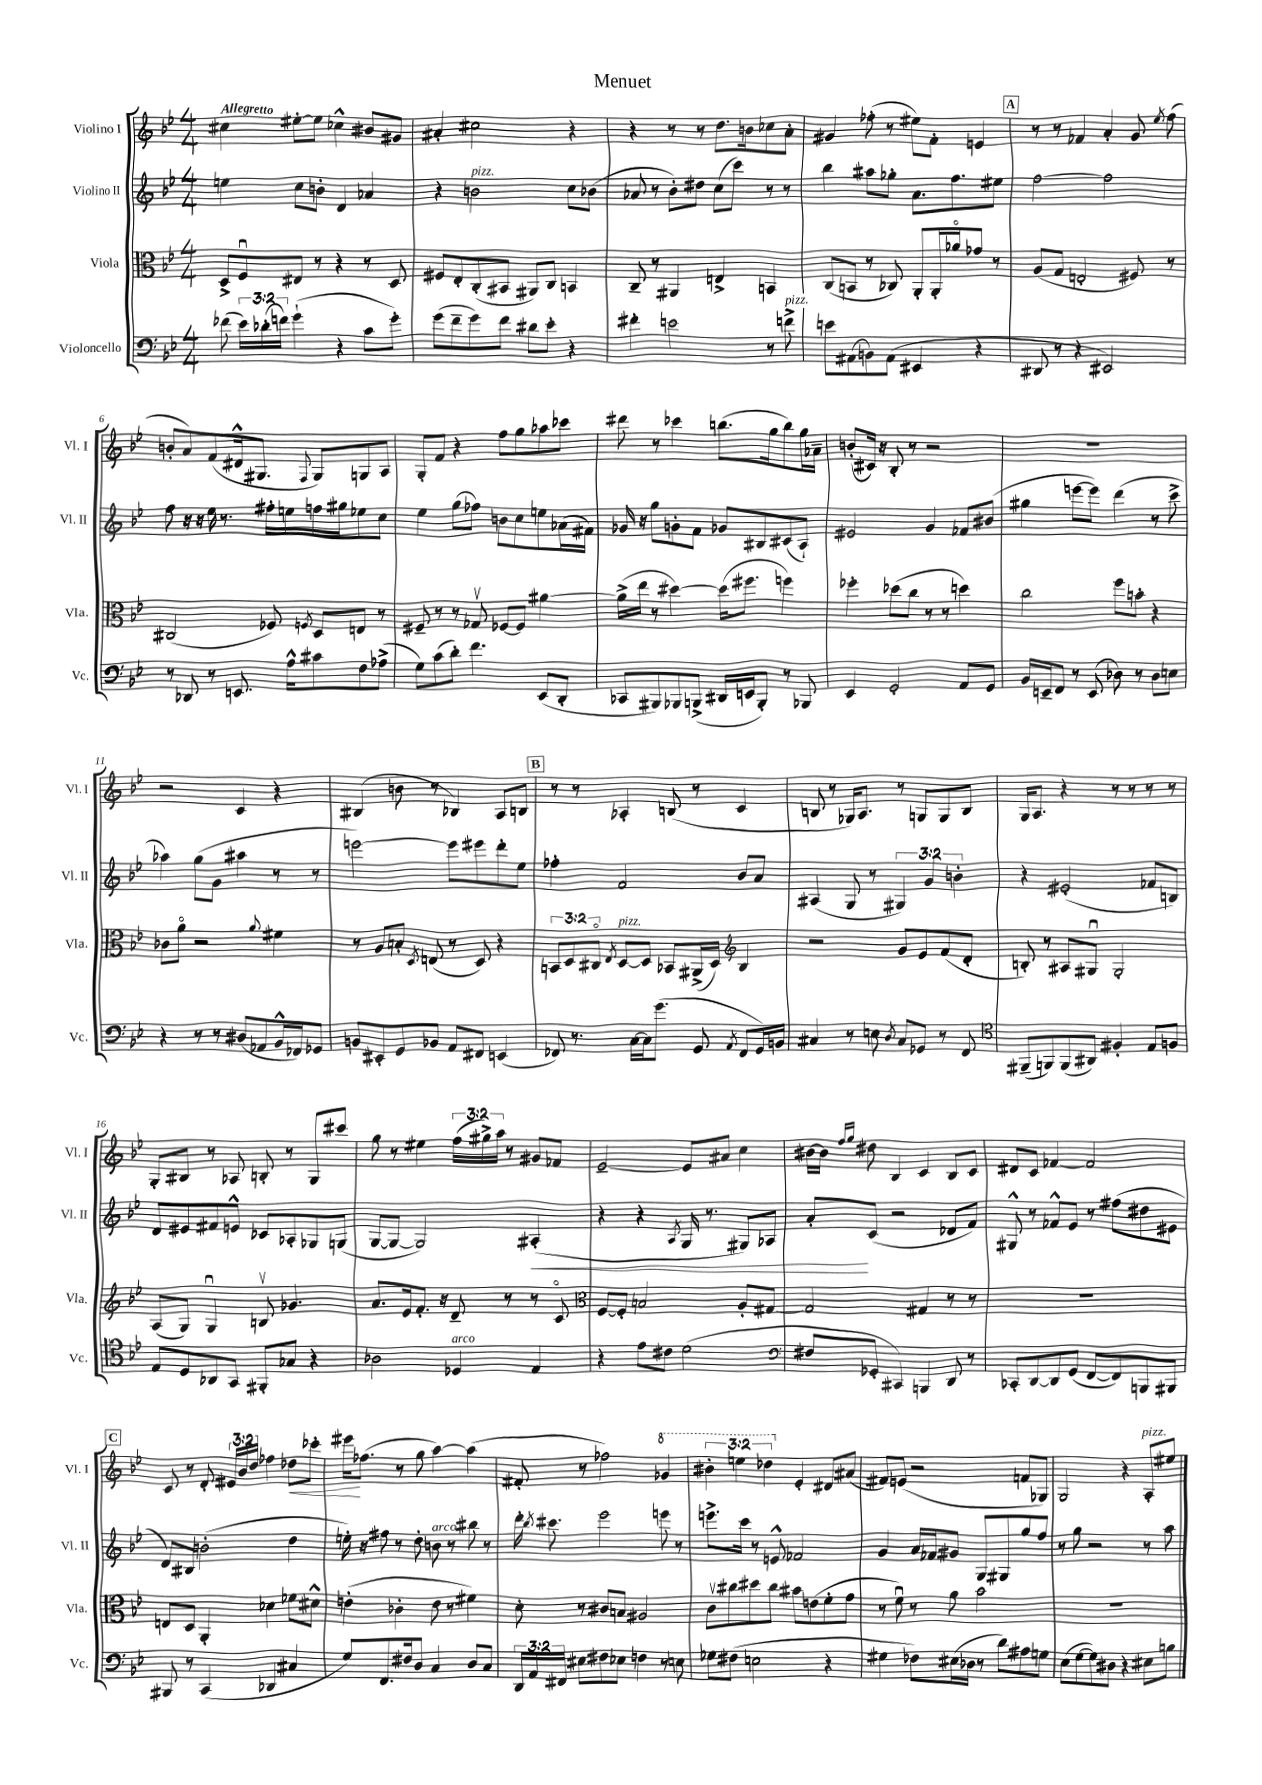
\header { title = "Menuet" }
<<
\new StaffGroup <<
\new Staff = "s0" \with { instrumentName = "Violino I" shortInstrumentName = "Vl. I" } {
    \clef treble \key bes \major \numericTimeSignature \time 4/4 \override Staff.TupletNumber.text = #tuplet-number::calc-fraction-text \tempo "Allegretto"
    \autoBeamOff cis''4 eis''8[~-. eis''8] ces''4-^ bis'8[ gis'8] |
    ais'4-. cis''2 r4 |
    r4 r8 r8 d''8.[ b'16 ces''8 a'8]-. |
    gis'4 fes''8-.( r8 eis''8[) f'8]-. e'4 |
    \mark \markup { \box "A" } r8 r8 fes'4 a'4-. g'8 \acciaccatura { ees''8 } f''8( |
    b'8[-. a'8) f'8( dis'16-^ gis8.] \appoggiatura { f8 } gis8[) g8 a8] |
    g8[-. f'8] r4 f''8[ g''8 aes''8 ces'''8] |
    dis'''8 r8 ces'''4 b''8.[( g''16 b''8) g''16 aes'16]-- |
    b'8[-.( cis'16]) r16 bes8-. r8 r2 |
    R1 |
    r2 c'4 r4 |
    bis4( b'8 r8 bes4) a8[ b8] |
    \mark \markup { \box "B" } r8 r8 aes4-. b8( r8 c'4 |
    b8 r8 ges16[) a8.] r8 g8[ g8 b8] |
    g16[ a8.] r4 r8 r8 r8 r8 |
    g8[-. bis8] r8 aes8 b8-. r8 g8[ cis'''8] |
    g''8 r8 eis''4 \tuplet 3/2 { f''16[( gis''16->) a''16] } r8 gis'8[ fes'8] |
    ees'2~-- ees'8[ ais'8] c''4 |
    bis'16[~ bis'16] \grace { f''16[ g''16] } dis''8 bes4 c'4 bes8[ c'8] |
    dis'8[ c'8] fes'4~ fes'2 |
    \mark \markup { \box "C" } c'8 r8 d'8-. \tuplet 3/2 { eis'16[ bes'16 d''16] } fes''4 des''8[\< ces'''8]-. |
    eis'''16[\! fes''8.]( r8 g''8 a''4~) a''4( |
    fis'8-. r8 fes''2) \ottava #1 ges''4 |
    \tuplet 3/2 { bis''4-. e'''4 des'''4 \ottava #0 } ees'4-. dis'8[ ais'8]( |
    fis'8[) e'8]( r2 f'8[ ges8]) |
    g2 r4 a8[-.^\markup { \italic "pizz." } eis''8] \bar "|." |
}
\new Staff = "s1" \with { instrumentName = "Violino II" shortInstrumentName = "Vl. II" } {
    \clef treble \key bes \major \numericTimeSignature \time 4/4 \override Staff.TupletNumber.text = #tuplet-number::calc-fraction-text
    \autoBeamOff e''4 c''8[ b'8]-. d'4 aes'4 |
    r4 b'2^\markup { \italic "pizz." } c''8[ bes'8]( |
    aes'8 r8 bes'8[-.) dis''8] c''8[( c'''8]) r8 r8 |
    bes''4 ais''8[ ges''8]-. a'8.[ f''8. eis''8] |
    \mark \markup { \box "A" } f''2~ f''2 |
    f''8 r16 r16 ees''16 r8. fis''16[-. e''16 f''16 gis''16 ees''8 c''8] |
    ees''4 g''8[( fes''8]) b'8[ c''8 e''8 aes'16( fis'16]) |
    ges'16 r16 g''8[ g'8-. f'8] ges'8[ bis8 cis'8( a8]-!) |
    eis'2 g'4 fes'8[ bis'8]( |
    gis''4 e'''8[~ e'''8]) d'''4( r8 c'''8-> |
    aes''4) g''8[( g'8] ais''4 r8 r8 |
    e'''2~) e'''8[ eis'''8 d'''8-. ees''8] |
    \mark \markup { \box "B" } fes''4-. f'2 bes'8[ a'8] |
    ais4( g8 r8 \tuplet 3/2 { gis4) g'4 b'4-. } |
    r4 eis'2-.( fes'8[ b8]) |
    d'8[ eis'8 fis'8 e'8]-^ ces'8[ aes8-. ges8 g8]( |
    g8[~ g8]~ g2) ais4-.\<( |
    r4 r4 \acciaccatura { a8 } g16 r8. gis8[) aes8] |
    a'8[-.\! c'8]( r2 des'8[ f'8]) |
    gis8-^ r8 fes'8[-^ ees'8] r8 fis''8[( dis''8 eis'8] |
    \mark \markup { \box "C" } d'8[) bis8] b'2-.( d''4 |
    e''16-.) r16 fis''8 r8 d''8-. b'8^\markup { \italic "arco" } r8 bis''8 r8 |
    d'''16-. \acciaccatura { bes''8 } cis'''8. ees'''2 e'''8 r8 |
    e'''8.[-> c'''16] r8 e'8-^ fes'2 |
    g'4 a'16[ fes'16 gis'8] g8[ gis8 g''8 f''8] |
    r8 g''8 r2 r8 a''8 \bar "|." |
}
\new Staff = "s2" \with { instrumentName = "Viola" shortInstrumentName = "Vla." } {
    \clef alto \key bes \major \numericTimeSignature \time 4/4 \override Staff.TupletNumber.text = #tuplet-number::calc-fraction-text
    \autoBeamOff d8[-> f8\downbow eis8] r8 r4 r8 d8 |
    fis8[ ees8-. c8-.( bis,8] ais,8[) c8] b,4 |
    c8-- r8 ais,4 e4-> b,4 |
    c8[( b,8] r8 ces8) a,8[-. a,16-. aes'16\flageolet ges'8] r8 |
    \mark \markup { \box "A" } a8[( g8] e2-. fis8) r8 |
    cis2( fes8) \acciaccatura { f8 } d8[ e8] r8 |
    fis8-- r8 r8 ges8\upbow fes8[~ fes8] ais'4~ |
    ais'16[->( ees''16] r8 dis''4~) dis''16[( fis''8.] f''4) |
    fes''4-. des''8[( c''8] r8 r8 d''4) |
    c''2 f''8[ b'8]-. r4 |
    ces'8[ a'8]\flageolet r2 \appoggiatura { a'8 } fis'4 |
    r8 a8[ b8]-. \acciaccatura { d8 } e8( r8 d8) r4 |
    \mark \markup { \box "B" } \tuplet 3/2 { b,8[ d8 cis8]\flageolet } \acciaccatura { ees8 } d8[~^\markup { \italic "pizz." } d8] bes,8[ ais,16->( d16]) \clef treble bes4 |
    r2 g'8[ ees'8 f'8( d'8]-. |
    b8-.) r8 ais8[ gis8]\downbow gis2-. |
    a8[( g8]) g4\downbow b8\upbow ges'4. |
    a'8.[ ees'16 f'8.]-. r16 d'8-- r8 r8 c'8\flageolet |
    \clef alto f8[~ f8]-. b2 a8[-. gis8]~ |
    gis2 gis4 r8 r8 |
    R1 |
    \mark \markup { \box "C" } e8[ d8] a,4-. des'4 fes'8[ dis'8]-^ |
    e'4-.( ces'4-. e'8 r8 fis'4) |
    d'8-. r8 cis'8[ b8] ais2 |
    c'8[\upbow cis''8 dis''8 cis''8] bis'8[ e'8( f'8-. g'8] |
    r8 f'8\downbow) r8 a'8 bes'2 |
    R1 \bar "|." |
}
\new Staff = "s3" \with { instrumentName = "Violoncello" shortInstrumentName = "Vc." } {
    \clef bass \key bes \major \numericTimeSignature \time 4/4 \override Staff.TupletNumber.text = #tuplet-number::calc-fraction-text
    \autoBeamOff fes'8( \tuplet 3/2 { ees'16[) des'16-.( f'16]) } g'4-!( r4 c'8[ g'8]-.) |
    g'8[( f'8-- g'8) f'8] dis'8[ ees'8]-. r4 |
    fis'4-. e'2 r8 f'8->^\markup { \italic "pizz." } |
    e'8[ ais,8( b,8) ais,8]( eis,4 r4 |
    \mark \markup { \box "A" } dis,8 r8 r4 eis,2) |
    r8 des,8 r8 e,8. a16[-^ cis'8 f8 aes8]->( |
    g8[) c'8( d'8]-.) f'4. ees,8[( d,8]-. |
    ces,8[ bis,,8) bes,,8 b,,8]->( dis,16[ e,16 b,,8]-.) r8 bes,,8 |
    ees,4 g,2-. a,8[ g,8] |
    bes,16[ e,16-- f,8] r8 e,8( des8) r8 des8[ e8] |
    r4 r8 r8 dis8[( aes,8 bes,16-^ fes,16) ges,8] |
    b,8[ eis,8-. g,8 bes,8] a,8[ fis,8] e,4( |
    \mark \markup { \box "B" } fes,8) r8. c16[~ c16 g'8.]( g,8 \acciaccatura { a,8 } fes,8[ g,16) b,16] |
    cis4 r8 e8 \acciaccatura { d8 } cis8[ ges,8] r8 f,8 |
    \clef tenor fis,8[--( f,8) f,8( ais,8]) fis4-. ees8[ f8] |
    ees8[ d8 aes,8 g,8] fis,8[-. ges8] r4 |
    aes2 des4^\markup { \italic "arco" } ees4 |
    r4 ees'8[ cis'8] d'2( |
    \clef bass fis8[ ges,8]-. cis,4) b,,4 d,8 r8 |
    ces,8[-. d,8~ d,8 g,8]( f,8[~ f,8) b,,8 bis,,8] |
    \mark \markup { \box "C" } bis,,8 r8 c,4( des,4 cis4 |
    g8[) f,8. fis16 d8] c4 d8[ c8] |
    \tuplet 3/2 { d,16[ a,16 fis,16] } eis8[ fis8 ees8] f4 r8 e8 |
    ges8[ fis8]( e2 r4 |
    gis4 fes8[) eis16( des16] r8 d'8[) ais8 g8] |
    ees8[( g8~ g8) dis8] r4 eis8[ b8] \bar "|." |
}
>>
>>
